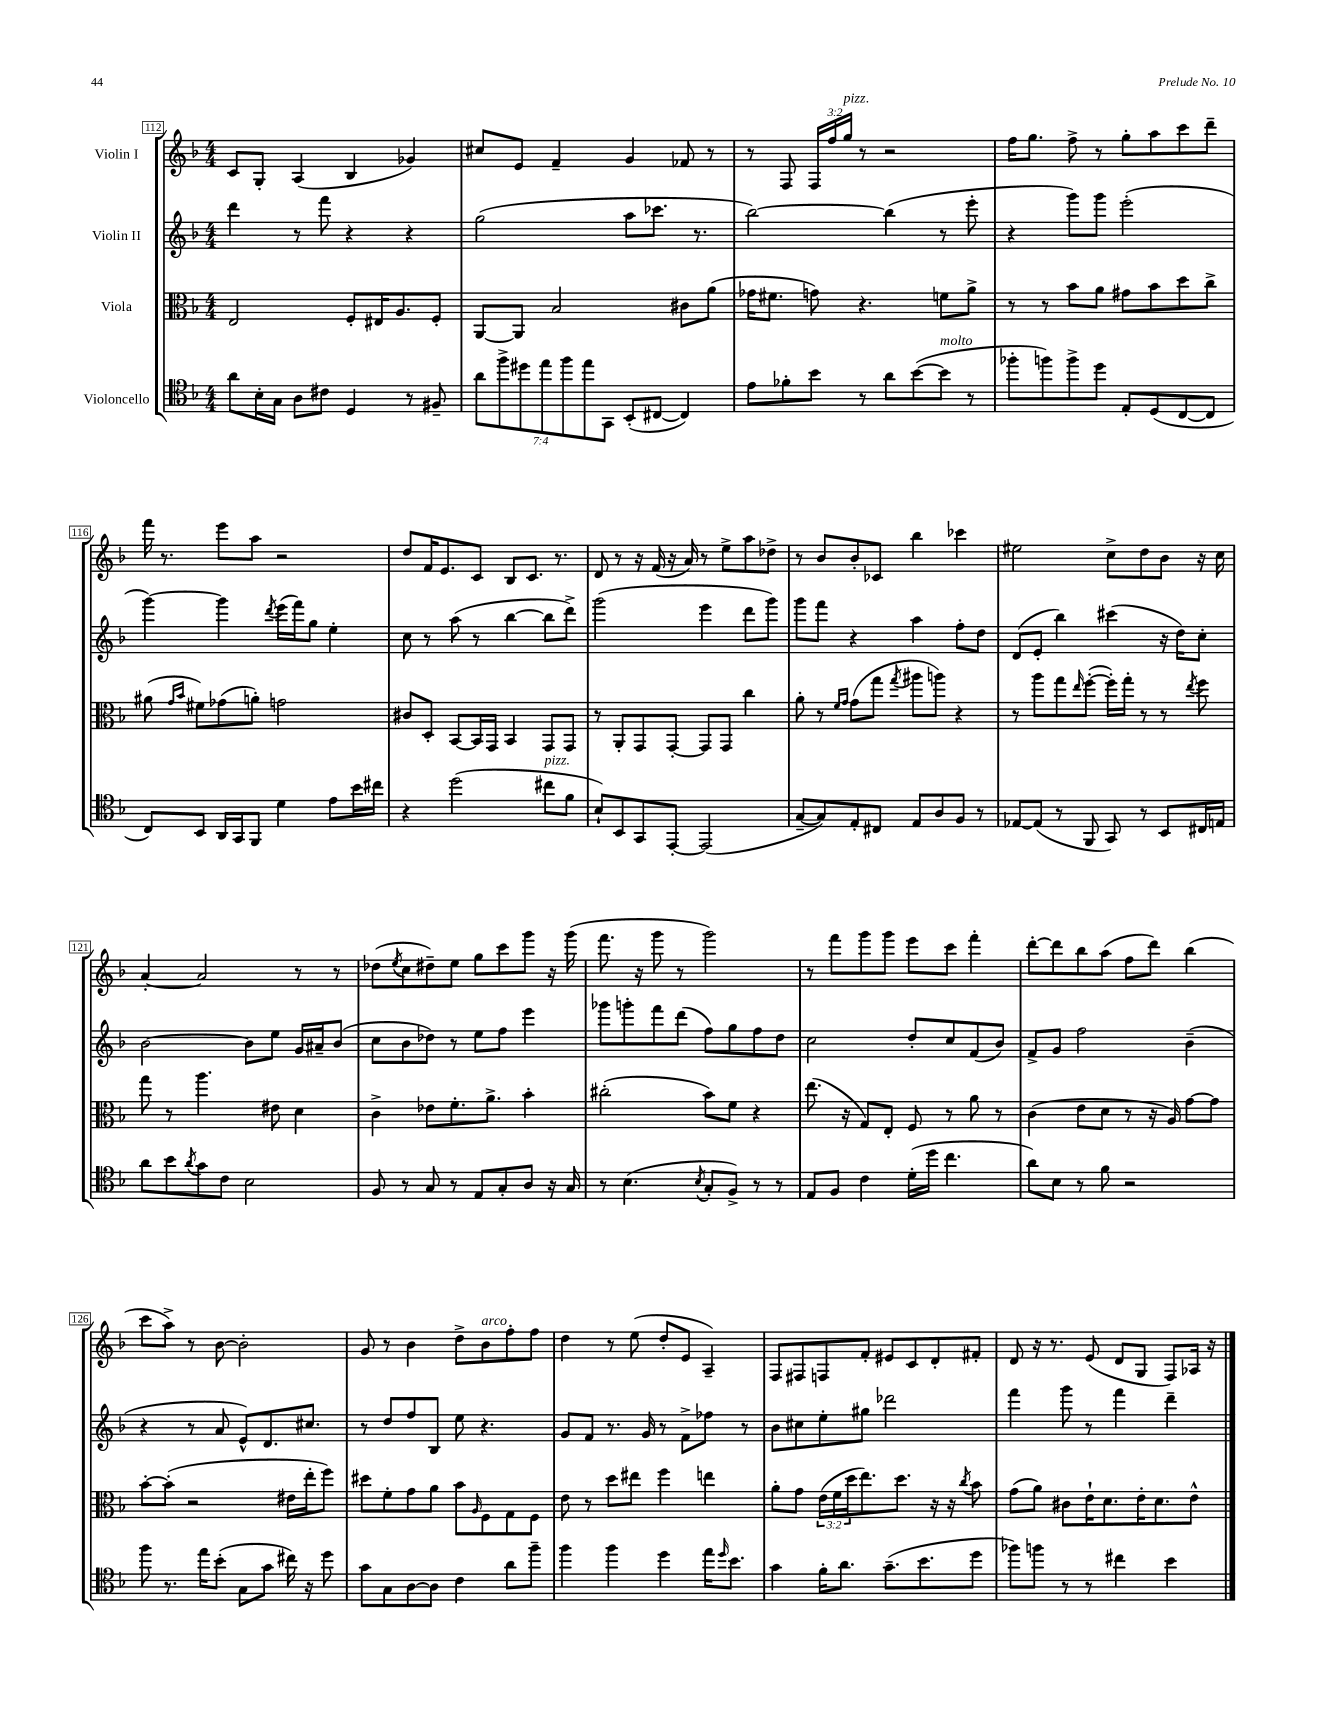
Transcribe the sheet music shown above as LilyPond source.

<<
\new StaffGroup <<
\new Staff = "s0" \with { instrumentName = "Violin I" } {
    \clef treble \key f \major \numericTimeSignature \time 4/4 \override Staff.TupletNumber.text = #tuplet-number::calc-fraction-text
    c'8 g8-. a4( bes4 ges'4) |
    cis''8 e'8 f'4-- g'4 fes'8 r8 |
    r8 f8 \tuplet 3/2 { f16 f''16 g''16^\markup { \italic "pizz." } } r8 r2 |
    f''16 g''8. f''8-> r8 g''8-. a''8 c'''8 d'''8-- |
    f'''16 r8. e'''8 a''8 r2 |
    d''8 f'16 e'8. c'8 bes8 c'8. r8. |
    d'8 r8 r16 f'16( r16 a'16) r8 e''8-> a''8 des''8-> |
    r8 bes'8 bes'8-. ces'8 bes''4 ces'''4 |
    eis''2 c''8-> d''8 bes'8 r16 c''16 |
    a'4~-. a'2 r8 r8 |
    des''8( \acciaccatura { e''8 } c''8 dis''8--) e''8 g''8 c'''8 g'''8 r16 g'''16( |
    f'''8. r16 g'''8 r8 g'''2) |
    r8 f'''8 g'''8 g'''8 e'''8 c'''8 f'''4-. |
    d'''8~-. d'''8 bes''8 a''8( f''8 d'''8) bes''4( |
    c'''8 a''8->) r8 bes'8~ bes'2-. |
    g'8 r8 bes'4 d''8-> bes'8^\markup { \italic "arco" } f''8-. f''8 |
    d''4 r8 e''8( d''8-. e'8 a4--) |
    f8 fis8 f8 f'8-. eis'8 c'8 d'8-. fis'8-. |
    d'8 r16 r8. e'8( d'8 g8 f8) aes16 r16 \bar "|." |
}
\new Staff = "s1" \with { instrumentName = "Violin II" } {
    \clef treble \key f \major \numericTimeSignature \time 4/4
    d'''4 r8 f'''8 r4 r4 |
    g''2( a''8 ces'''8. r8. |
    bes''2~) bes''4( r8 e'''8-. |
    r4 g'''8) g'''8 e'''2-.( |
    g'''4~) g'''4 \acciaccatura { d'''8 } e'''16( f'''16) g''8 e''4-. |
    c''8 r8 a''8( r8 bes''4~ bes''8 d'''8->) |
    g'''2( e'''4 d'''8 g'''8) |
    g'''8 f'''8 r4 a''4 f''8-. d''8 |
    d'8( e'8-. bes''4) cis'''4( r16 d''16) c''8-. |
    bes'2~ bes'8 e''8 g'16 ais'16-- bes'8( |
    c''8 bes'8 des''8) r8 e''8 f''8 e'''4 |
    ges'''8 g'''8-. f'''8 d'''8( f''8) g''8 f''8 d''8 |
    c''2 d''8-. c''8 f'8( bes'8) |
    f'8-> g'8 f''2 bes'4--( |
    r4 r8 a'8 e'8-^) d'8. cis''8. |
    r8 d''8 f''8 bes8 e''8 r4. |
    g'8 f'8 r8. g'16 r8 f'8-> fes''8 r8 |
    bes'8 cis''8 e''8-. gis''8 des'''2 |
    f'''4 g'''8 r8 f'''4 d'''4-- \bar "|." |
}
\new Staff = "s2" \with { instrumentName = "Viola" } {
    \clef alto \key f \major \numericTimeSignature \time 4/4 \override Staff.TupletNumber.text = #tuplet-number::calc-fraction-text
    e2 f8-. eis16 a8. f8-. |
    a,8~ a,8 bes2 cis'8 a'8( |
    ges'16 fis'8. g'8) r4. f'8 a'8-> |
    r8 r8 bes'8 a'8 gis'8 bes'8 d''8 c''8-> |
    ais'8( \grace { g'16 bes'16 } fis'8) ges'8( a'8-.) g'2 |
    cis'8 d8-. bes,8~ bes,16 g,16 bes,4 g,8 g,8 |
    r8 a,8-. g,8 g,8~-. g,8 g,8 c''4 |
    a'8-. r8 \grace { f'16 g'16 } g'8( g''8 \acciaccatura { g''8 } ais''8 a''8) r4 |
    r8 a''8 g''8 \grace { e''16 } f''8~-.( f''16-.) g''16-. r8 r8 \acciaccatura { e''8 } f''8 |
    g''8 r8 a''4. eis'8 d'4 |
    c'4-> ees'8 f'8.-. a'8.-> bes'4-. |
    cis''2-.( bes'8) f'8 r4 |
    e''8.( r16 g8) e8-. f8 r8 a'8 r8 |
    c'4( e'8 d'8 r8 r16 a16) g'8~ g'8 |
    bes'8~-. bes'8-.( r2 eis'16 e''16-. f''8) |
    dis''8 f'8-. g'8 a'8 bes'8 \grace { a16 } f8 g8 f8 |
    e'8 r8 d''8 eis''8 f''4 e''4 |
    a'8-. g'8 \tuplet 3/2 { e'16( f'16 d''16 } e''8.) d''8. r16 r16 \acciaccatura { c''8 } bes'8 |
    g'8( a'8) cis'8 e'16-! d'8. e'16-. d'8. e'8-^ \bar "|." |
}
\new Staff = "s3" \with { instrumentName = "Violoncello" } {
    \clef tenor \key f \major \numericTimeSignature \time 4/4 \override Staff.TupletNumber.text = #tuplet-number::calc-fraction-text
    a'8 bes16-. g16 a8 cis'8 d4 r8 fis8-- |
    \tuplet 7/4 { a'8 f''8-> dis''8 e''8 f''8 e''8 g,8 } bes,8-.( cis8~ cis4) |
    e'8 fes'8-. bes'8 r8 a'8 bes'8~( bes'8^\markup { \italic "molto" } r8 |
    fes''8-. f''8) f''8-> d''8 e8-. d8( c8~ c8 |
    c8) bes,8 a,16 g,16 f,8 d'4 e'8 bes'16 cis''16 |
    r4 d''2( cis''8^\markup { \italic "pizz." } f'8 |
    bes8-!) bes,8 g,8 e,8~-. e,2( |
    g8~-- g8) e8-. cis8 e8 a8 f8 r8 |
    ees8~ ees8( r8 f,8 g,8) r8 bes,8 cis16 e16 |
    a'8 bes'8 \acciaccatura { a'8 } g'8 c'8 bes2 |
    f8 r8 g8 r8 e8 g8-. a8 r16 g16 |
    r8 bes4.( \acciaccatura { bes8 } g8-. f8->) r8 r8 |
    e8 f8 c'4 d'16-.( d''16 c''4. |
    a'8) bes8 r8 f'8 r2 |
    f''8 r8. e''16 bes'8-.( g8 g'8 cis''16) r16 d''8 |
    g'8 g8 a8~ a8 c'4 a'8 f''8-- |
    f''4 f''4 d''4 e''16 \grace { d''16 } bes'8. |
    g'4 f'16-. a'8. g'8.--( bes'8. d''8 |
    fes''8) f''8 r8 r8 cis''4 bes'4 \bar "|." |
}
>>
>>
\layout { \context { \Score currentBarNumber = #112 \override BarNumber.stencil = #(make-stencil-boxer 0.1 0.3 ly:text-interface::print) } }
